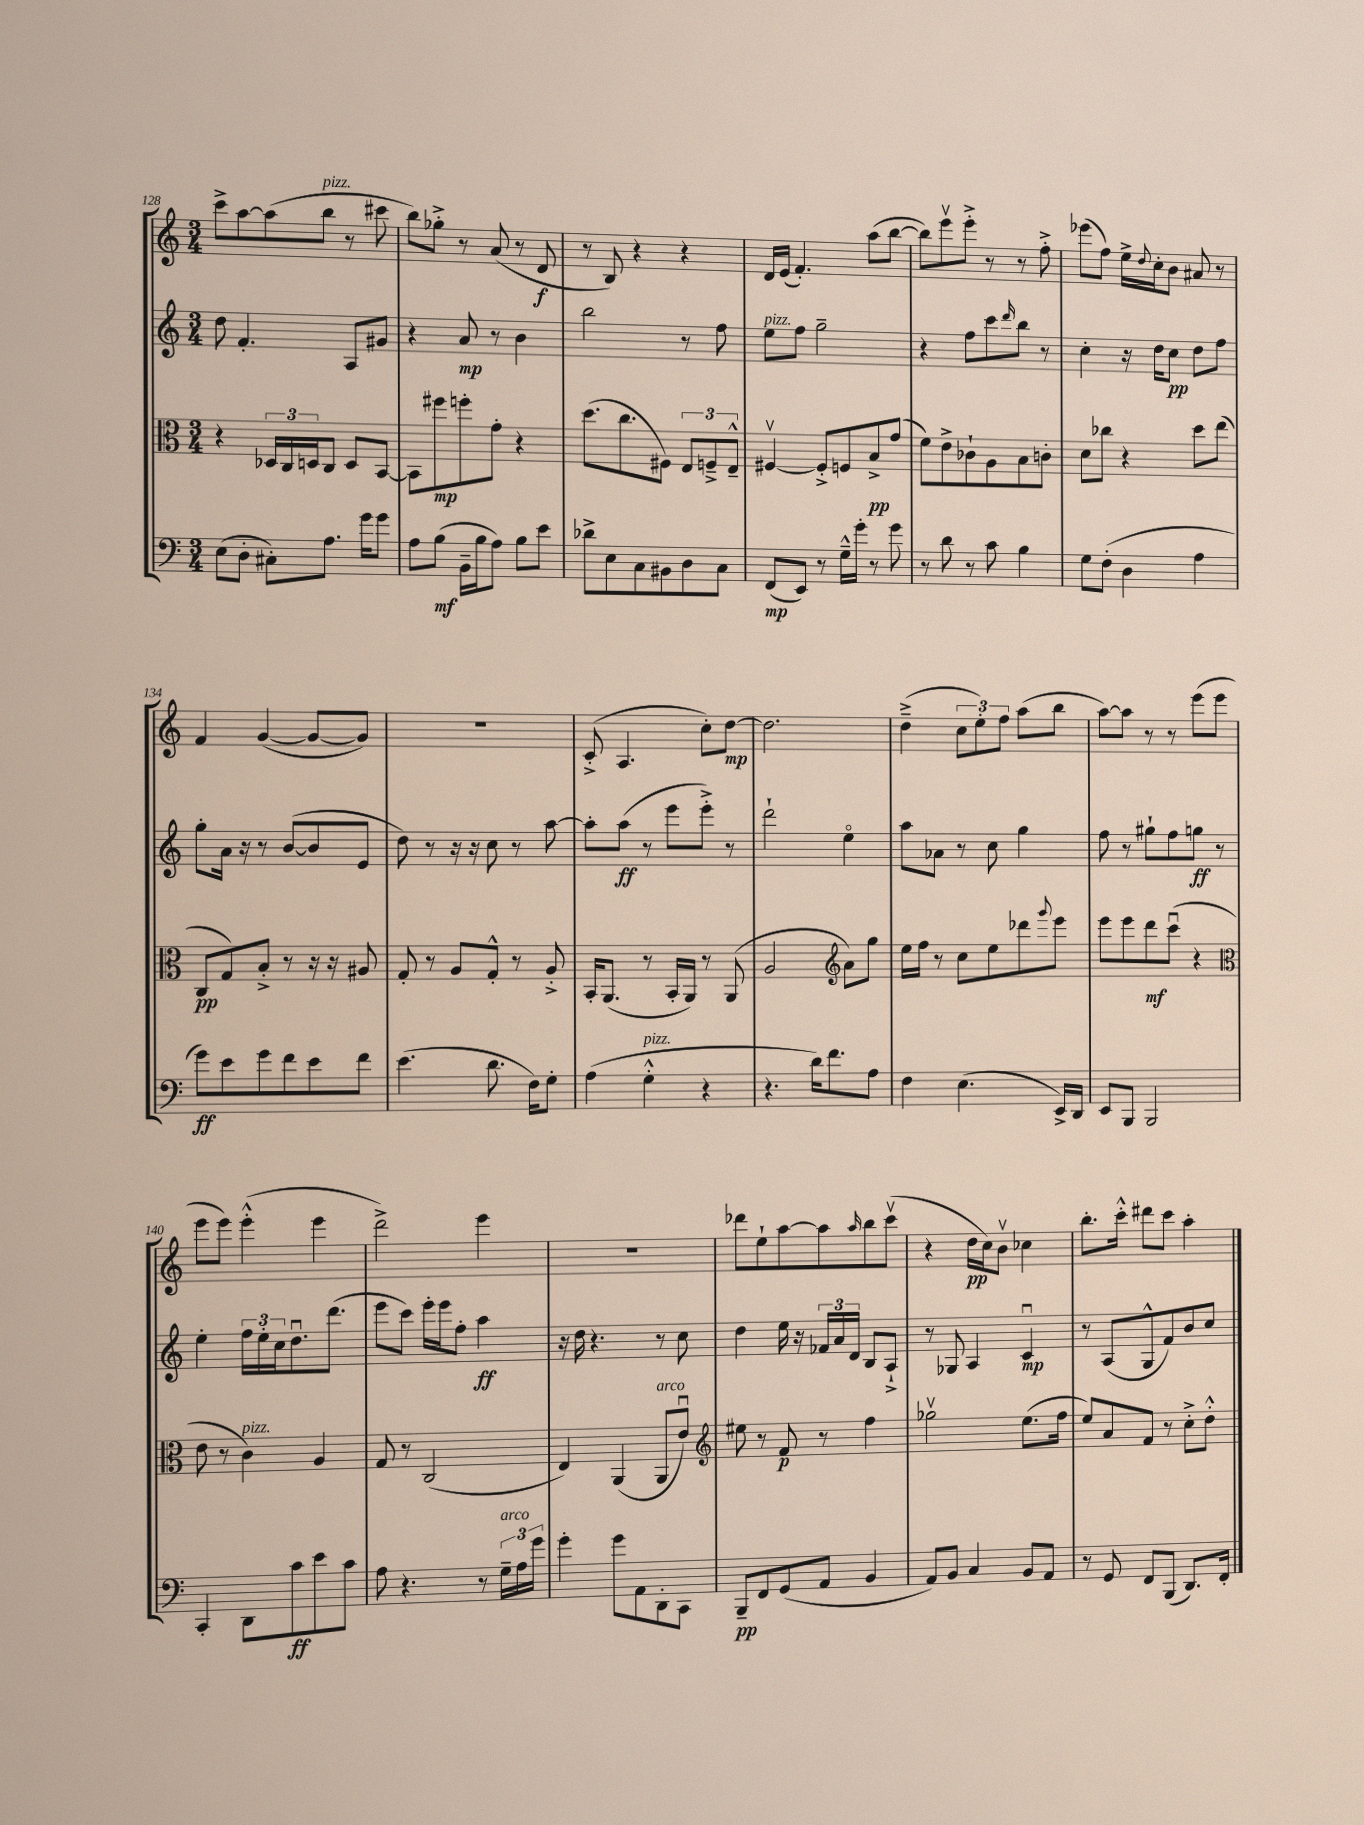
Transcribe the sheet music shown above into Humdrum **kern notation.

**kern	**dynam	**kern	**dynam	**kern	**dynam	**kern	**dynam
*part4	*part4	*part3	*part3	*part2	*part2	*part1	*part1
*staff4	*staff4	*staff3	*staff3	*staff2	*staff2	*staff1	*staff1
*clefF4	*	*clefC3	*	*clefG2	*	*clefG2	*
*k[]	*	*k[]	*	*k[]	*	*k[]	*
*M3/4	*	*M3/4	*	*M3/4	*	*M3/4	*
=128	=128	=128	=128	=128	=128	=128	=128
(8E\L	.	4r	.	8dd\	.	8ccc^\L	.
8D'\J	.	.	.	4.f'/	.	[8aa\	.
8C#X'\L)	.	24D-X/LL	.	.	.	(8aa\]	.
.	.	24C/	.	.	.	.	.
.	.	24Dn/J	.	.	.	.	.
!	!	!	!	!	!	!LO:TX:a:i:t=pizz.	!
8.A\J	.	8C/J	.	.	.	8bb\J	.
.	.	8D/L	.	8A/L	.	8r	.
16g\KL	.	.	.	.	.	.	.
8g\J	.	[8BB/J	.	8g#X/J	.	8ccc#X\	.
=129	=129	=129	=129	=129	=129	=129	=129
8A\L	.	8BB\L]	.	4r	.	8bb\L)	.
(8B\J	mf	8ff#X\	mp	.	.	8gg-X'^\J	.
16BB~\LL	.	8ffn'\	.	8a/	mp	8r	.
16B\J	.	.	.	.	.	.	.
8A\J)	.	8g'\J	.	8r	.	(8a/	.
8B\L	.	4r	.	4b\	.	8r	.
8e\J	.	.	.	.	.	8d/	f
=130	=130	=130	=130	=130	=130	=130	=130
8d-X^\L	.	(8.dd\L	.	2bb\	.	8r	.
8E\	.	.	.	.	.	8B/)	.
.	.	8.cc\	.	.	.	.	.
8C\	.	.	.	.	.	4r	.
8BB#X\	.	8F#X\J)	.	.	.	.	.
8D\	.	12E/L	.	8r	.	4r	.
.	.	12Fn~^/	.	.	.	.	.
8C\J	.	.	.	8ff\	.	.	.
.	.	12E~^^/J	.	.	.	.	.
=131	=131	=131	=131	=131	=131	=131	=131
!	!	!	!	!LO:TX:a:i:t=pizz.	!	!	!
(8FF/L	mp	[4F#Xv/	.	8ee\L	.	16d/LL	.
.	.	.	.	.	.	(16e/JJ	.
8EE/J)	.	.	.	8ff\J	.	4.f'/)	.
8r	.	8F#'^/L]	.	2gg~\	.	.	.
16G~^^\LL	.	8Fn/	.	.	.	.	.
16g'\JJ	.	.	.	.	.	.	.
8r	.	8B^/	pp	.	.	(8aa\L	.
8g\	.	(8g/J	.	.	.	[8bb\J	.
=132	=132	=132	=132	=132	=132	=132	=132
8r	.	8f\L)	.	4r	.	8bb\L])	.
8d\	.	8e^\	.	.	.	8eeev\	.
8r	.	8c-X`\	.	8ff\L	.	8eee'^\J	.
8c\	.	8A\	.	8ccc\	.	8r	.
.	.	.	.	16qqddd/	.	.	.
4B\	.	8B\	.	8bb\J	.	8r	.
.	.	8cn'\J	.	8r	.	8ff'^\	.
=133	=133	=133	=133	=133	=133	=133	=133
8G\L	.	8d\L	.	4cc'\	.	(8eee-X\L	.
(8F'\J	.	8cc-X\J	.	.	.	8ff\J)	.
4D\	.	4r	.	16r	.	16ee^\LL	.
.	.	.	.	.	.	8qqdd/	.
.	.	.	.	16dd\KL	.	16cc'\J	.
.	.	.	.	8cc\J	pp	8b\J	.
4A\	.	8dd\L	.	8dd\L	.	8a#X/	.
.	.	(8ee\J	.	8ff\J	.	8r	.
!!LO:LB:g=z
=134	=134	=134	=134	=134	=134	=134	=134
8g\L)	ff	8C/L	pp	8gg'\L	.	4f/	.
8e\	.	8G/)	.	16a\Jk	.	.	.
.	.	.	.	16r	.	.	.
8g\	.	8B'^/J	.	8r	.	([4g/	.
8f\	.	8r	.	([8b/L	.	.	.
8e\	.	16r	.	8b/]	.	8g/L_	.
.	.	16r	.	.	.	.	.
8f\J	.	8A#X/	.	8e/J	.	8g/J])	.
=135	=135	=135	=135	=135	=135	=135	=135
(4.e\	.	8G'/	.	8dd\)	.	2.r	.
.	.	8r	.	8r	.	.	.
.	.	8A/L	.	16r	.	.	.
.	.	.	.	16r	.	.	.
8.d\	.	8G'^^/J	.	8cc\	.	.	.
.	.	8r	.	8r	.	.	.
16F\KL)	.	.	.	.	.	.	.
8G'\J	.	8A'^/	.	[8aa\	.	.	.
=136	=136	=136	=136	=136	=136	=136	=136
(4A\	.	16BB'/KL	.	8aa'\L]	.	(8c'^/	.
.	.	(8.AA/J	.	.	.	.	.
.	.	.	.	(8aa\J	ff	4.A/	.
!LO:TX:a:i:t=pizz.	!	!	!	!	!	!	!
4G'^^\	.	8r	.	8r	.	.	.
.	.	16BB'/LL	.	8eee\L	.	.	.
.	.	16AA/JJ)	.	.	.	.	.
4r	.	8r	.	8eee'^\J)	.	8cc'\L)	.
.	.	(8AA/	.	8r	.	[8dd\J	mp
=137	=137	=137	=137	=137	=137	=137	=137
4.r	.	2A/	.	2ddd`\	.	2.dd\]	.
16d\KL)	.	.	.	.	.	.	.
8.f\	.	.	.	.	.	.	.
*	*	*clefG2	*	*	*	*	*
.	.	8a\L)	.	4ee\	.	.	.
8A\J	.	8gg\J	.	.	.	.	.
=138	=138	=138	=138	=138	=138	=138	=138
4F\	.	16ee\LL	.	8aa\L	.	(4dd~^\	.
.	.	16ff\JJ	.	.	.	.	.
.	.	8r	.	8a-X\J	.	.	.
(4.E\	.	8cc\L	.	8r	.	12cc\L	.
.	.	.	.	.	.	12ee'\)	.
.	.	8ee\	.	8cc\	.	.	.
.	.	.	.	.	.	12ff\J	.
.	.	8ddd-X\	.	4gg\	.	(8aa\L	.
.	.	8qqggg/	.	.	.	.	.
16EE^/LL)	.	8eee\J	.	.	.	8bb\J	.
16DD/JJ	.	.	.	.	.	.	.
=139	=139	=139	=139	=139	=139	=139	=139
8EE/L	.	8eee\L	.	8ff\	.	[8aa\L)	.
8BBB/J	.	8eee\	.	8r	.	8aa\J]	.
2BBB/	.	8ddd\	mf	8gg#X`\L	.	8r	.
.	.	(8cccu\J	.	8ff\	.	8r	.
.	.	4r	.	8ggn\J	ff	(8eee\L	.
.	.	.	.	8r	.	8eee\J	.
!!LO:LB:g=z
=140	=140	=140	=140	=140	=140	=140	=140
*	*	*clefC3	*	*	*	*	*
4CC'/	.	8e\	.	4ee'\	.	8eee\L	.
.	.	8r	.	.	.	8eee\J)	.
!	!	!LO:TX:a:i:t=pizz.	!	!	!	!	!
8DD\L	.	4c\)	.	24ff\LL	.	(4eee'^^\	.
.	.	.	.	24ee'\	.	.	.
.	.	.	.	24cc\J	.	.	.
8c\	ff	.	.	8.ddu\	.	.	.
8e\	.	4A/	.	.	.	4eee\	.
.	.	.	.	(8.ddd\J	.	.	.
8c\J	.	.	.	.	.	.	.
=141	=141	=141	=141	=141	=141	=141	=141
8A\	.	8G/	.	8eee\L	.	2ddd^\)	.
4.r	.	8r	.	8ccc\J)	.	.	.
.	.	(2C/	.	16eee'\LL	.	.	.
.	.	.	.	16eee\J	.	.	.
.	.	.	.	8ff'\J	.	.	.
8r	.	.	.	4aa\	ff	4eee\	.
!LO:TX:a:i:t=arco	!	!	!	!	!	!	!
24G~\LL	.	.	.	.	.	.	.
24A\	.	.	.	.	.	.	.
24g\JJ	.	.	.	.	.	.	.
=142	=142	=142	=142	=142	=142	=142	=142
4g'\	.	4E/)	.	16r	.	2.r	.
.	.	.	.	16dd\	.	.	.
.	.	.	.	4.r	.	.	.
8g\L	.	(4AA/	.	.	.	.	.
8AA\	.	.	.	.	.	.	.
!	!	!LO:TX:a:i:t=arco	!	!	!	!	!
8DD'\	.	8AA/L	.	8r	.	.	.
8CC\J	.	8eu/J)	.	8cc\	.	.	.
=143	=143	=143	=143	=143	=143	=143	=143
*	*	*clefG2	*	*	*	*	*
8BBB~/L	pp	8ee#X\	.	4dd\	.	8ddd-X\L	.
8FF/	.	8r	.	.	.	8ee`\	.
(8GG/	.	8f/	p	16ee\	.	[8aa\	.
.	.	.	.	16r	.	.	.
8AA/J	.	8r	.	24f-X/LL	.	8aa\]	.
.	.	.	.	24a/	.	.	.
.	.	.	.	24d/JJ	.	.	.
.	.	.	.	.	.	16qqaa/	.
4BB/	.	4ff\	.	8B/L	.	8bb\	.
.	.	.	.	8A`^/J	.	(8cccv\J	.
=144	=144	=144	=144	=144	=144	=144	=144
8AA/L)	.	2gg-Xv\	.	8r	.	4r	.
8BB/J	.	.	.	8G-X/	.	.	.
4C/	.	.	.	4A/	.	16dd\LL	pp
.	.	.	.	.	.	16cc\J)	.
.	.	.	.	.	.	8bv\J	.
8BB/L	.	(8.ee\L	.	4cu/	mp	4cc-X\	.
8AA/J	.	.	.	.	.	.	.
.	.	16ff\Jk	.	.	.	.	.
=145	=145	=145	=145	=145	=145	=145	=145
8r	.	8ee/L)	.	8r	.	8.bb'\L	.
8GG/	.	8a/	.	(8A/L	.	.	.
.	.	.	.	.	.	16ccc'^^\Jk	.
8FF/L	.	8f/J	.	8G^^/	.	8ddd#X\L	.
(8BBB/J	.	8r	.	8f/)	.	8ccc\J	.
8.DD/L)	.	8cc'^\L	.	8b/	.	4aa'\	.
.	.	8dd'^^\J	.	8cc/J	.	.	.
16FF'/Jk	.	.	.	.	.	.	.
==	==	==	==	==	==	==	==
*-	*-	*-	*-	*-	*-	*-	*-
